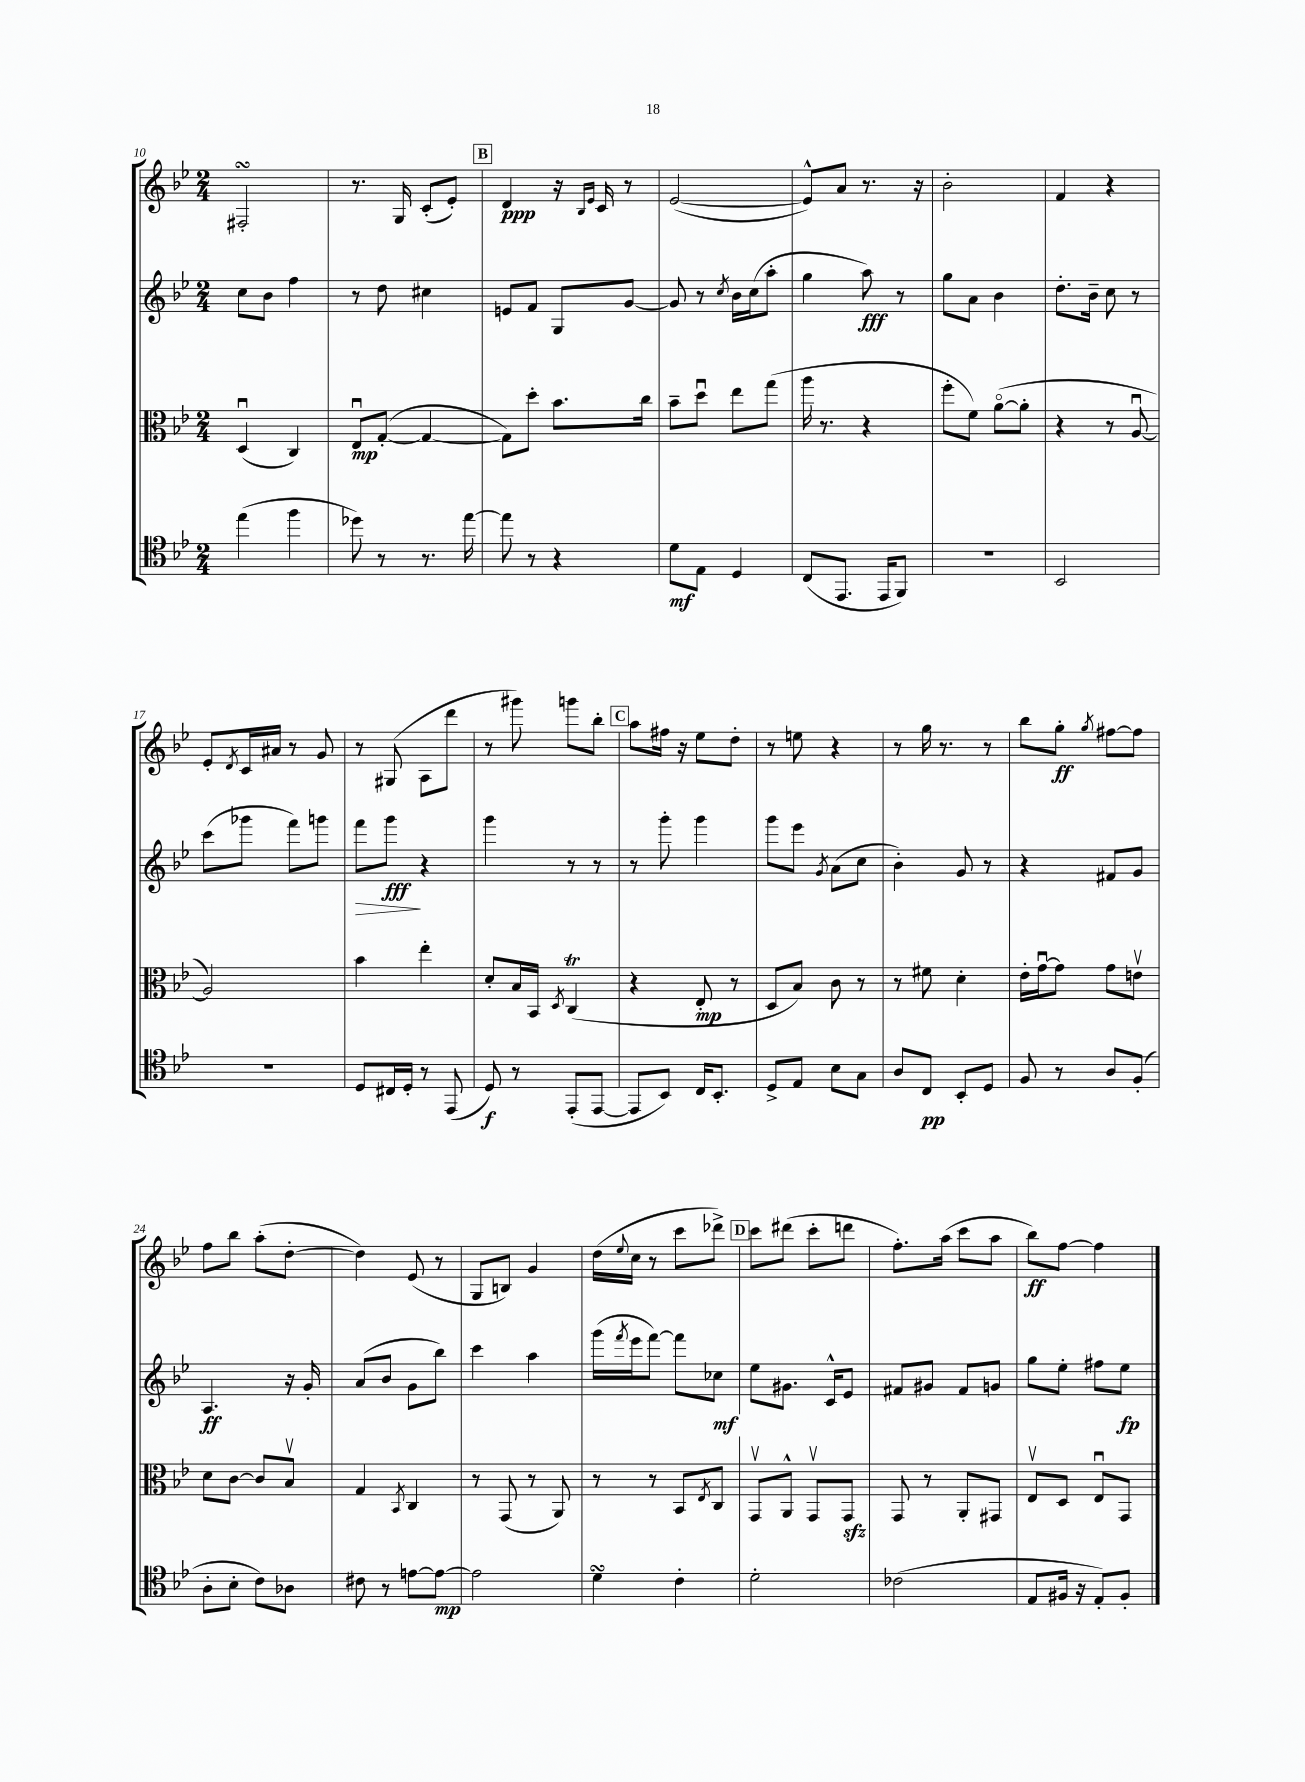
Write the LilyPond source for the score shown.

<<
\new StaffGroup <<
\new Staff = "s0" {
    \clef treble \key bes \major \numericTimeSignature \time 2/4
    fis2-.\turn |
    r8. g16 c'8-.( ees'8-.) |
    \mark \markup { \box "B" } d'4\ppp r16 \grace { bes16 ees'16 } c'16 r8 |
    ees'2~( |
    ees'8-^) a'8 r8. r16 |
    bes'2-. |
    f'4 r4 |
    ees'8-. \acciaccatura { d'8 } c'16 ais'16 r8 g'8 |
    r8 gis8( a8 d'''8 |
    r8 gis'''8) g'''8 bes''8-. |
    \mark \markup { \box "C" } a''8 fis''16 r16 ees''8 d''8-. |
    r8 e''8 r4 |
    r8 g''16 r8. r8 |
    bes''8 g''8-.\ff \acciaccatura { g''8 } fis''8~ fis''8 |
    f''8 bes''8 a''8-.( d''8~-. |
    d''4) ees'8( r8 |
    g8 b8) g'4 |
    d''16( \appoggiatura { ees''8 } c''16 r8 c'''8 des'''8->) |
    \mark \markup { \box "D" } c'''8 dis'''8( c'''8-. d'''8 |
    f''8.-.) a''16( c'''8 a''8 |
    bes''8\ff) f''8~ f''4 \bar "|." |
}
\new Staff = "s1" {
    \clef treble \key bes \major \numericTimeSignature \time 2/4
    c''8 bes'8 f''4 |
    r8 d''8 cis''4 |
    \mark \markup { \box "B" } e'8 f'8 g8 g'8~ |
    g'8 r8 \acciaccatura { c''8 } bes'16 c''16( a''8-. |
    g''4 a''8\fff) r8 |
    g''8 a'8 bes'4 |
    d''8.-. bes'16-- c''8 r8 |
    c'''8( ges'''8 f'''8) g'''8 |
    f'''8\> g'''8\fff\! r4 |
    g'''4 r8 r8 |
    \mark \markup { \box "C" } r8 g'''8-. g'''4 |
    g'''8 ees'''8 \acciaccatura { g'8 } a'8( c''8 |
    bes'4-.) g'8 r8 |
    r4 fis'8 g'8 |
    a4.\ff r16 g'16-. |
    a'8( bes'8 g'8 bes''8) |
    c'''4 a''4 |
    g'''16( \acciaccatura { f'''8 } ees'''16 f'''8~) f'''8 ces''8\mf |
    \mark \markup { \box "D" } ees''8 gis'8. c'16-^ ees'8 |
    fis'8 gis'8 fis'8 g'8 |
    g''8 ees''8-. fis''8 ees''8\fp \bar "|." |
}
\new Staff = "s2" {
    \clef alto \key bes \major \numericTimeSignature \time 2/4
    d4\downbow( c4) |
    ees8\downbow\mp g8~-.( g4~ |
    \mark \markup { \box "B" } g8) d''8-. bes'8. c''16 |
    bes'8-- d''8\downbow ees''8 g''8( |
    a''16 r8. r4 |
    f''8-. f'8) a'8~\flageolet( a'8-. |
    r4 r8 a8~\downbow |
    a2) |
    bes'4 ees''4-. |
    d'8-. bes16 bes,16 \acciaccatura { d8 } c4\trill( |
    \mark \markup { \box "C" } r4 ees8-.\mp r8 |
    d8 bes8) c'8 r8 |
    r8 fis'8 d'4-. |
    ees'16-. g'16~\downbow g'8 g'8 e'8\upbow |
    d'8 c'8~ c'8 bes8\upbow |
    g4 \acciaccatura { bes,8 } c4 |
    r8 g,8( r8 a,8) |
    r8 r8 bes,8 \acciaccatura { ees8 } c8 |
    \mark \markup { \box "D" } g,8\upbow a,8-^ g,8\upbow g,8\sfz |
    g,8 r8 a,8-. gis,8 |
    ees8\upbow d8 ees8\downbow g,8 \bar "|." |
}
\new Staff = "s3" {
    \clef tenor \key bes \major \numericTimeSignature \time 2/4
    ees''4( f''4 |
    des''8) r8 r8. ees''16~ |
    \mark \markup { \box "B" } ees''8 r8 r4 |
    d'8\mf ees8 d4 |
    c8( ees,8. ees,16 f,8) |
    R2 |
    bes,2 |
    r2 |
    d8 cis16 d16-. r8 ees,8( |
    d8\f) r8 ees,8-.( ees,8~ |
    \mark \markup { \box "C" } ees,8 bes,8) c16 bes,8.-. |
    d8-> ees8 bes8 g8 |
    a8 c8\pp bes,8-. d8 |
    f8 r8 a8 f8-.( |
    a8-. bes8-. c'8) aes8 |
    cis'8 r8 e'8~ e'8~\mp |
    e'2 |
    d'4\turn c'4-. |
    \mark \markup { \box "D" } d'2-. |
    ces'2( |
    ees8 fis16 r16 ees8-.) fis8-. \bar "|." |
}
>>
>>
\layout { \context { \Score currentBarNumber = #10 } }
